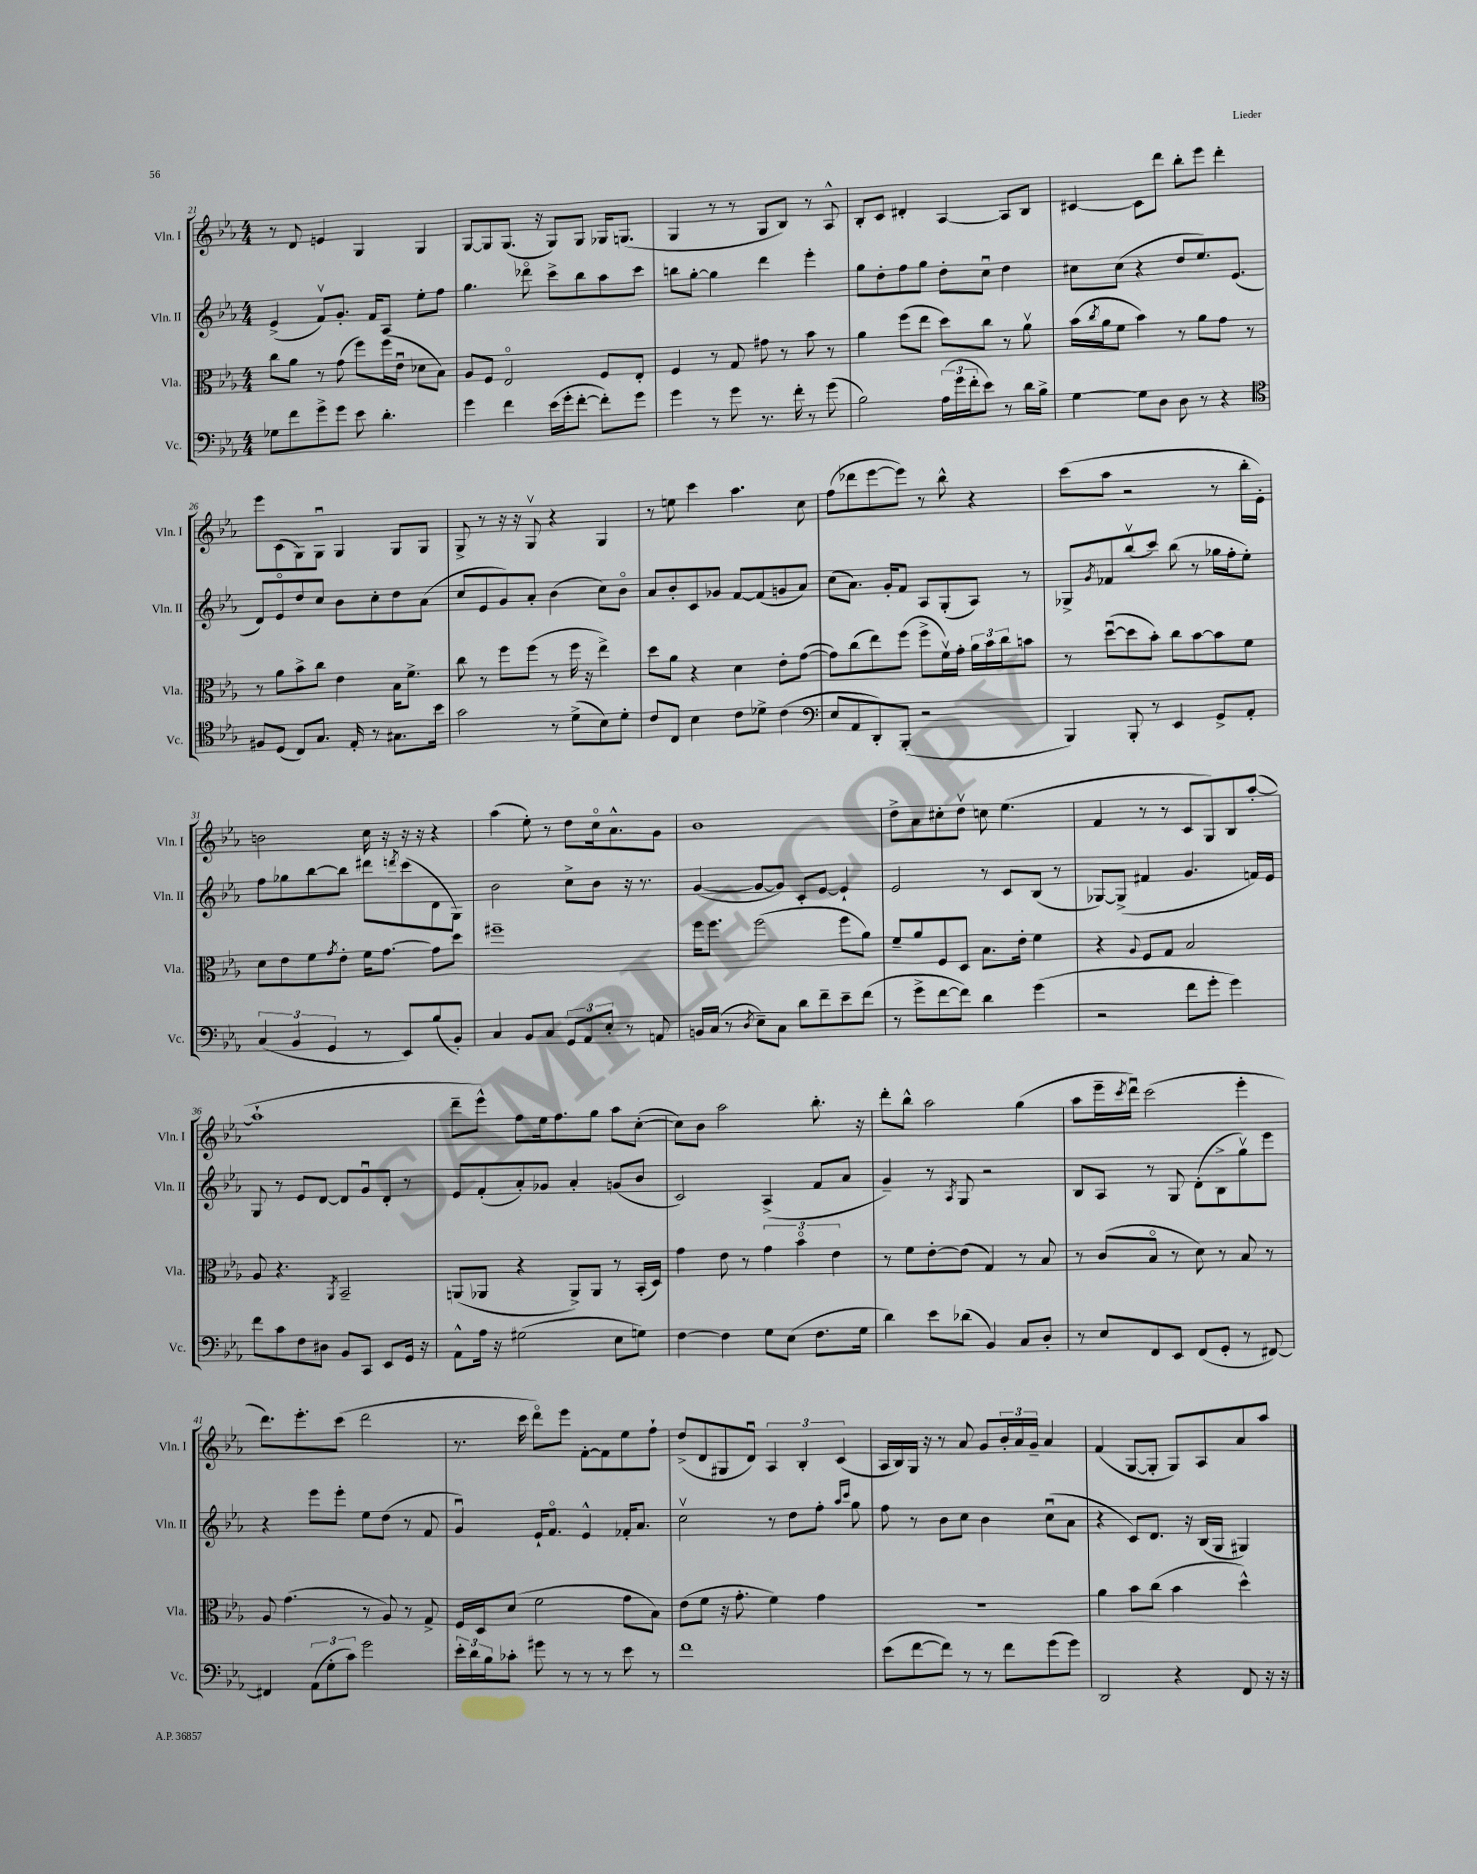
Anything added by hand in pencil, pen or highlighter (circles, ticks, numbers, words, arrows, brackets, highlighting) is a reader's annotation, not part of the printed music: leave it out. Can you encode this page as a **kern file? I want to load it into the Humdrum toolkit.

**kern	**kern	**kern	**kern
*staff4	*staff3	*staff2	*staff1
*clefF4	*clefC3	*clefG2	*clefG2
*k[b-e-a-]	*k[b-e-a-]	*k[b-e-a-]	*k[b-e-a-]
*M4/4	*M4/4	*M4/4	*M4/4
8G-	8cc	(4e-^	8r
8f	8a-	.	8d
8g^	8r	8fv)	4e
8g	(8g	8.g'	.
8e-	8ff)	.	4G
.	.	16f	.
4.d'	(16ff	8A-	.
.	16e-u	.	.
.	8d-	8ee-'	4G
.	8B-)	8ff	.
=	=	=	=
4g	8A-	4.gg	[8G
.	8F	.	8G]
4f	2E-o	.	(8.G
.	.	8ddd-o	.
.	.	.	16r
(16e-	.	8ccc^	8G)
16g'	.	.	.
[8f'	.	8bb-	8G
8f'])	8F	8aa-	16G-
.	.	.	(8.G
8g	8E-'	8ccc	.
=	=	=	=
4g	4F	8bb	4G
.	.	[8gg'	.
8r	8r	4gg]	8r
8g	8G	.	8r
8.r	8g#	4ddd	8G
.	8r	.	8B-)
16f'	.	.	.
8r	8b-	4eee-'	8r
(8g	8r	.	8A-^^
=	=	=	=
2B-)	4a-	8gg	8B-'
.	.	8dd'	8c
.	(8ff	8ff	4d#'
.	8ee-	8gg	.
(24A-	8dd)	8dd'	[4A-
24g	.	.	.
24f'	.	.	.
8e-)	8cc	8ccu	.
8r	8r	4dd	8A-]
16d	8a-v	.	8B-
16B-^	.	.	.
=	=	=	=
[4G	(16b-	8cc#	[4c#
.	8qcc	.	.
.	16a-	.	.
.	8f	(8cc#	.
8G]	4b-)	4r	8c#]
8D	.	.	8ddd
8D	8r	8dd	8bb-'
8r	8a-	8.ee-)	8eee-
4r	8g	.	4ddd'
.	.	(8.e-	.
.	8r	.	.
=	=	=	=
*clefC4	*	*	*
8F#	8r	8d)	8eee-
(8D	8a-	8e-o	(8c
8C)	8b-^	8dd	8G)
8.G	8cc	8cc	8Gu
.	4e-	8b-	4G
16E-'	.	.	.
8r	.	8cc'	.
8.G#	16B-	8dd	8G
.	8.f^	.	.
.	.	(8a-	8G
16b-	.	.	.
=	=	=	=
2g	8cc	8cc	8G^
.	8r	8e-	8r
.	8ff	8g)	16r
.	.	.	16r
.	(8ff	8a-'	8Gv
8r	8r	(4b-	4r
(8d^	16ff	.	.
.	16r	.	.
8B-)	4ee-^)	8cc)	4G
8d'	.	8b-o	.
=	=	=	=
8c	8dd	8a-	8r
8C	8a-	8b-'	8ee
4B-	4r	8c	4ccc
.	.	8g-	.
8c	4d	[8f	4.aa-
8d-^	.	(8f]	.
(4c	8e-'	8g	.
.	([8g	8a-)	8cc
=	=	=	=
*clefF4	*	*	*
8E-	8g])	(8cc	(8ff
8AA-	(8cc	8.a-)	8ddd-
8DD')	8ee-)	.	[8eee-
.	.	16g'	.
(8BBB-'	(8ff	8f	8eee-])
2r	8ff^	8A-	8r
.	16fv)	(8G'	8bb-^^
.	16g'	.	.
.	24a-	8A-)	4r
.	24b-	.	.
.	24cc	.	.
.	8b	8r	.
=	=	=	=
4BBB-)	8r	8G-^	(8ccc
.	.	8qg	.
.	([8ddu	8f-	8aa-
8BBB-'	8dd]	(8bb-v	2r
8r	8b-')	8ccc)	.
4EE-	8cc	(8bb-	.
.	[8b-	8r	.
8GG^	8b-]	16gg-	8r
.	.	16ff'	.
8AA-'	8f	8ee-')	16bb-'
.	.	.	16e-')
=	=	=	=
(6C	8d	8ff	2b
.	8e-	8gg-	.
6BB-	.	.	.
.	8f	[8bb-	.
6GG	.	.	.
.	8qg	.	.
.	8e-'	8bb-]	.
8r	16f	8ddd#	16cc
.	[8.g	.	16r
.	.	8qddd	.
8EE-)	.	(8ccc	16r
.	.	.	16r
(8B-	8g]	8d	4r
8BB-')	8dd	8G)	.
=	=	=	=
4C	1ff#~	2b-	(4aa-
8BB-	.	.	8ee-')
8C	.	.	8r
12GG	.	8cc^	8dd
12AA-	.	.	.
.	.	8b-	16cco
12E-'	.	.	.
.	.	.	8.a-^^
8r	.	16r	.
.	.	8.r	.
8AA	.	.	8g
=	=	=	=
16BB	16ff	([4g	1b-
(16C	8.ff	.	.
8r	.	.	.
8qD	.	.	.
8E-~)	(2ff	8g_	.
8C	.	8g])	.
8d	.	8c'	.
8f~	.	[8e-	.
8e-~	8ff	4e-`]	.
(8f	8a-)	.	.
=	=	=	=
8r	8f~	2e-	8dd^
8g^	8a-	.	8a-
[8f	8F	.	8cc#'
8f])	8D	.	8ddv
4d	8.B-	8r	8cc
.	.	8c	(4.ee-
.	16e-'	.	.
(4g	4f	(8B-	.
.	.	8r	.
=	=	=	=
2r	4r	[8G-)	4f
.	.	(8G-^]	.
.	8qqA-	.	.
.	8F	4f#	8r
.	8G	.	8r
8f	2B-	4.g	8c
8g'	.	.	8G)
4g)	.	.	8B-
.	.	16f)	([8aa-'
.	.	16e-	.
=	=	=	=
8f	8A-	8G	1aa-`]
8c	4.r	8r	.
8F	.	8e-	.
8D#	.	[8d	.
.	8qAA-	.	.
8BB-	2BB-~	8d]	.
8CC	.	8gu	.
8EE-	.	8d'	.
16GG	.	8r	.
16r	.	.	.
=	=	=	=
8AA-^^	(8AA	8e-	8ddd~
16A-	8AA-	(8f'	8eee-^^)
16r	.	.	.
(2G#	4r	8a-')	8ff
.	.	8g-	16ee-
.	.	.	8.ff
.	8AA-^)	4a-'	.
.	8AA-	.	8gg
8E-	8r	(8g	8aa-
8G)	(16BB-'	8b-	([8cc'
.	16D)	.	.
=	=	=	=
[4F	4g	2c)	8cc])
.	.	.	8b-
4F]	8e-	.	2aa-
.	8r	.	.
8G	6g	(4A-^	.
(8E-	.	.	.
.	6b-o	.	.
8.F	.	8f	8.bb-'
.	6e-	.	.
.	.	8a-	.
16G	.	.	16r
=	=	=	=
4d)	8r	4g~)	8ddd'
.	8f	.	8bb-^^
8e-	[8e-'	8r	2aa-
.	.	8qA-	.
(8d-	(8e-]	8G	.
4BB-)	4G)	2r	.
8C	8r	.	(4gg
8D'	8B-	.	.
=	=	=	=
8r	8r	8B-	8aa-
8E-	(8c	8A-	16eee-~
.	.	.	8qccc
.	.	.	16dddu)
8FF	8B-o	8r	(2ccc
8EE-	8r	8G	.
(8FF	8d)	(8d'	.
8GG'	8r	8B-^	.
8r	8B-	8ggv)	4eee-'
[8FF#)	8r	8eee-	.
=	=	=	=
4FF#]	8A-	4r	8.ddd)
.	(4.g	.	.
.	.	.	8.eee-'
(12AA-	.	8eee-	.
12G'	.	.	.
.	.	8eee-'	(8ccc
12c)	.	.	.
2g	8r	8ee-	2ddd
.	8A-)	(8dd	.
.	8r	8r	.
.	8G^	8f	.
=	=	=	=
24e-'	16F	4gu)	8.r
24d	.	.	.
.	16D	.	.
24B-	.	.	.
8c-'	(8d	.	.
.	.	.	16ccc
8g#	2f	16e-`	8dddo)
.	.	8.fo	.
8r	.	.	8eee-
8r	.	4e-^^	[8f'
8r	.	.	8f]
8e-	8g	16f-'	8ee-
.	.	8.a-	.
8r	8B-)	.	8ff`
=	=	=	=
1f	(8e-	2ccv	(8dd^
.	8f	.	8d
.	16r	.	8G#
.	8.g'	.	.
.	.	.	8du)
.	4f)	8r	6A-
.	.	8dd	.
.	.	.	6B-'
.	4g	8ff'	.
.	.	.	(6c
.	.	16qqaa-	.
.	.	16qqccc	.
.	.	8gg	.
=	=	=	=
(8e-	1r	8ff	16A-
.	.	.	16B-)
[8f	.	8r	16G
.	.	.	16r
8f])	.	8b-	8r
8r	.	8cc	8a-
8r	.	4b-	8g
8f	.	.	24b-'
.	.	.	24a-
.	.	.	24g~
(8g	.	(8ccu	4a-
8g)	.	8a-	.
=	=	=	=
2DD	4a-	4r	(4f
.	8b-	8c)	[8G
.	(8cc	8.d	8G']
4r	4b-	.	8G)
.	.	16r	.
.	.	(16B-	8A-
.	.	16G	.
8FF	4dd^^)	4G#)	8a-
16r	.	.	8aa-
16r	.	.	.
==	==	==	==
*-	*-	*-	*-
